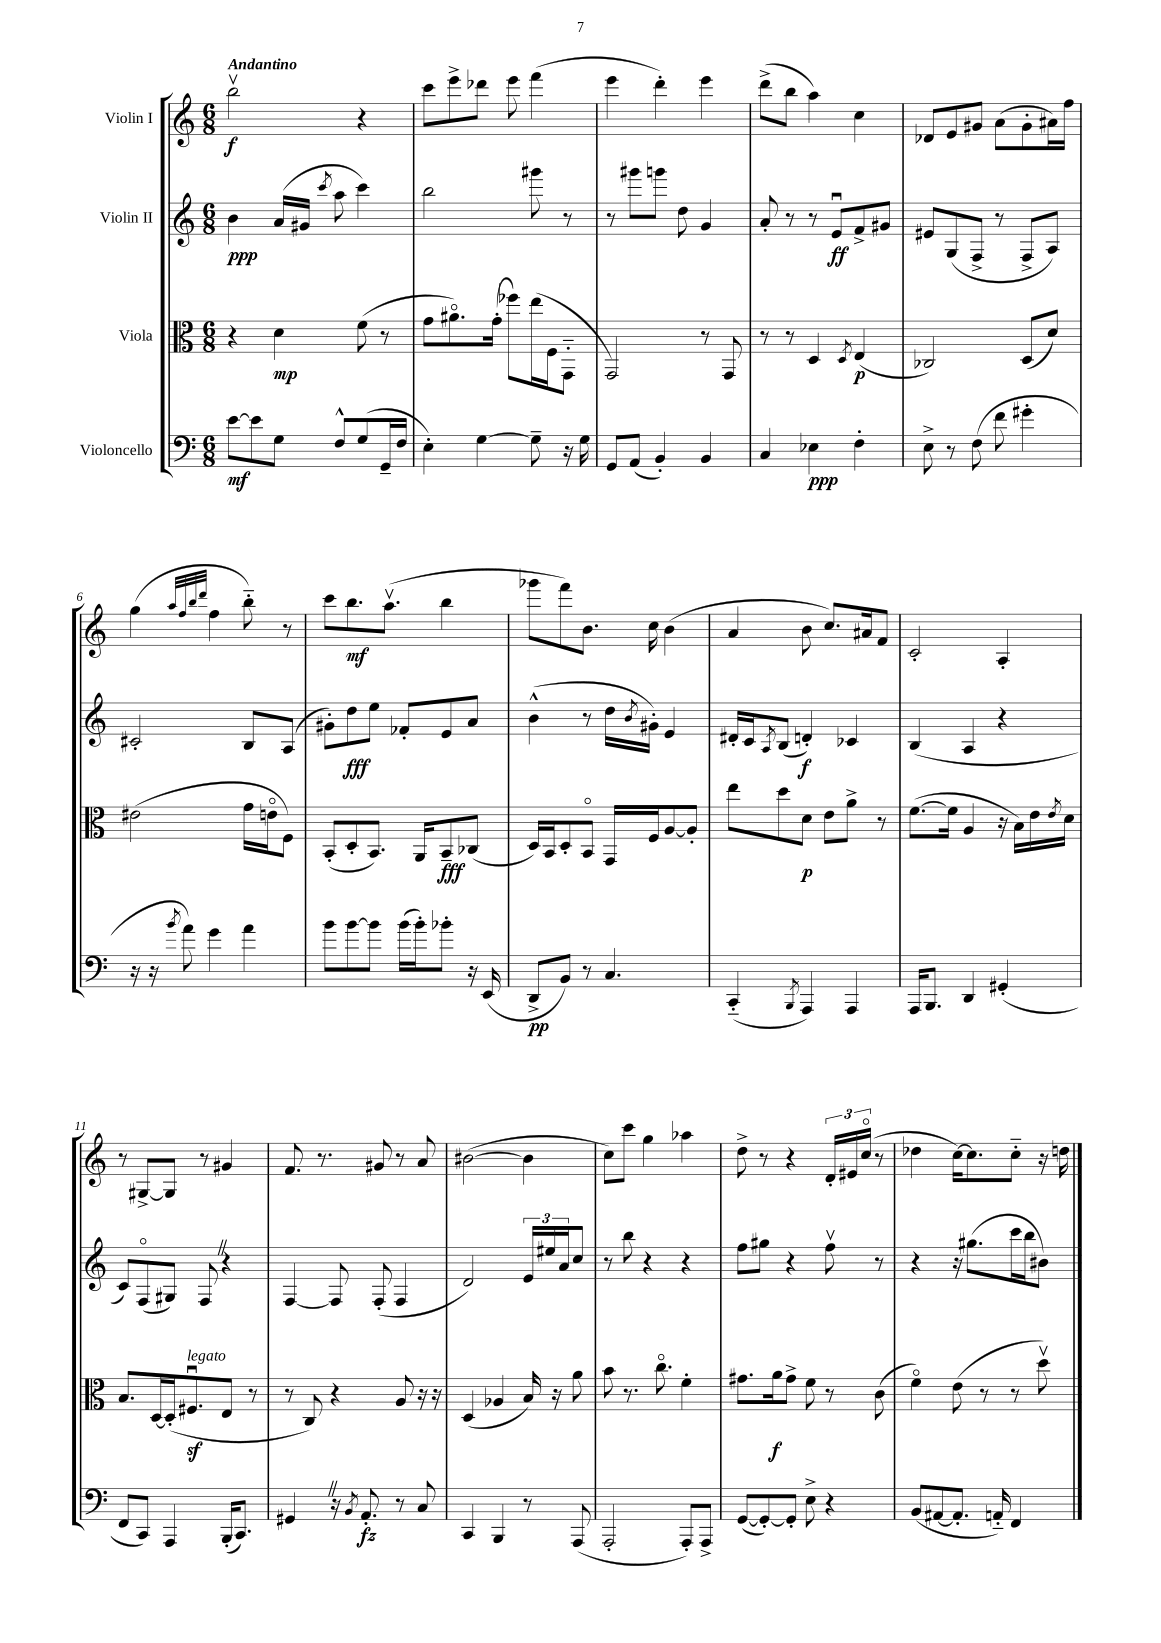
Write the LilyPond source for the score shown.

<<
\new StaffGroup <<
\new Staff = "s0" \with { instrumentName = "Violin I" } {
    \clef treble \key c \major \numericTimeSignature \time 6/8 \tempo "Andantino"
    b''2\upbow\f r4 |
    c'''8 e'''8-> des'''8 e'''8 f'''4( |
    e'''4 d'''4-.) e'''4 |
    d'''8->( b''8 a''4) c''4 |
    des'8 e'8 gis'8 a'8( gis'8-. ais'16) f''16 |
    g''4( \grace { a''32 f''32 b''32 d'''32 } f''4 b''8-_) r8 |
    c'''8 b''8.\mf a''8.\upbow( b''4 |
    ges'''8 f'''8) b'8. c''16 b'4( |
    a'4 b'8 c''8.) ais'16 f'8 |
    c'2-. a4-. |
    r8 gis8~-> gis8 r8 gis'4 |
    f'8. r8. gis'8 r8 a'8 |
    bis'2~( bis'4 |
    c''8) c'''8 g''4 aes''4 |
    d''8-> r8 r4 \tuplet 3/2 { d'16-. eis'16 c''16\flageolet( } r8 |
    des''4 c''16~) c''8. c''8-_ r16 d''16 \bar "|." |
}
\new Staff = "s1" \with { instrumentName = "Violin II" } {
    \clef treble \key c \major \numericTimeSignature \time 6/8
    b'4\ppp a'16( gis'16 \acciaccatura { c'''8 } a''8 c'''4) |
    b''2 gis'''8 r8 |
    r8 gis'''8 g'''8 d''8 g'4 |
    a'8-. r8 r8 e'8\downbow\ff f'8-> gis'8 |
    eis'8 g8( f8-> r8 f8-> a8) |
    cis'2-. b8 a8( |
    gis'8-.) d''8\fff e''8 fes'8-. e'8 a'8 |
    b'4-^( r8 d''16 \acciaccatura { b'8 } gis'16-.) e'4 |
    dis'16-. c'16 \acciaccatura { a8 } b8( d'4-.\f) ces'4 |
    b4( a4 r4 |
    c'8) f8\flageolet( gis8) f8 \once \override BreathingSign.text = \markup { \musicglyph "scripts.caesura.straight" } \breathe r4 |
    f4~ f8 f8-.( f4 |
    d'2) \tuplet 3/2 { e'16 eis''16 a'16 } c''8 |
    r8 b''8 r4 r4 |
    f''8 gis''8 r4 f''8\upbow r8 |
    r4 r16 gis''8.( c'''16 b''16 bis'8) \bar "|." |
}
\new Staff = "s2" \with { instrumentName = "Viola" } {
    \clef alto \key c \major \numericTimeSignature \time 6/8
    r4 d'4\mp f'8( r8 |
    g'8 ais'8.\flageolet) g'16-.( fes''8) e''16( f16 g,8-_ |
    g,2) r8 g,8 |
    r8 r8 d4 \acciaccatura { d8 } e4\p( |
    ces2) d8( d'8) |
    eis'2( g'16 e'16\flageolet f8) |
    b,8-.( d8-. b,8.) a,16 b,8--\fff ces8( |
    d16) b,16 d8-. b,8\flageolet g,16 f16 a8~ a8-. |
    e''8 d''8 d'8\p e'8 a'8-> r8 |
    f'8.~( f'16 a4 r16 b16) e'16 \acciaccatura { e'8 } d'16 |
    b8. d16~ d16-.( fis8.\downbow\sf^\markup { \italic "legato" } e8 r8 |
    r8 c8) r4 a8 r16 r16 |
    d4( aes4 b16) r16 a'8 |
    b'8 r8. c''8.\flageolet f'4-. |
    gis'8. a'16\f gis'8-> f'8 r8 c'8( |
    f'4\flageolet) e'8( r8 r8 d''8\upbow) \bar "|." |
}
\new Staff = "s3" \with { instrumentName = "Violoncello" } {
    \clef bass \key c \major \numericTimeSignature \time 6/8
    e'8~\mf e'8 g8 f8-^ g8( g,16-- f16 |
    e4-.) g4~ g8-- r16 g16 |
    g,8 a,8( b,4-.) b,4 |
    c4 ees4\ppp f4-. |
    e8-> r8 f8( f'8 gis'4-. |
    r16 r16 \acciaccatura { b'8 } a'8) g'4 a'4 |
    b'8 b'8~ b'8 b'16( b'16-.) bes'8-. r16 e,16( |
    d,8->\pp b,8) r8 c4. |
    c,4-_( \acciaccatura { b,,8 } a,,4) a,,4 |
    a,,16 b,,8. d,4 gis,4-.( |
    f,8 c,8) a,,4 b,,16-.( c,8.) |
    gis,4 \once \override BreathingSign.text = \markup { \musicglyph "scripts.caesura.straight" } \breathe r16 \acciaccatura { b,8 } a,8.-.\fz r8 c8 |
    c,4 b,,4 r8 a,,8( |
    a,,2-. a,,8-.) a,,8-> |
    g,8~( g,8~-.) g,8-. e8-> r4 |
    b,8( ais,8~ ais,8.-. a,16-_) f,4 \bar "|." |
}
>>
>>
